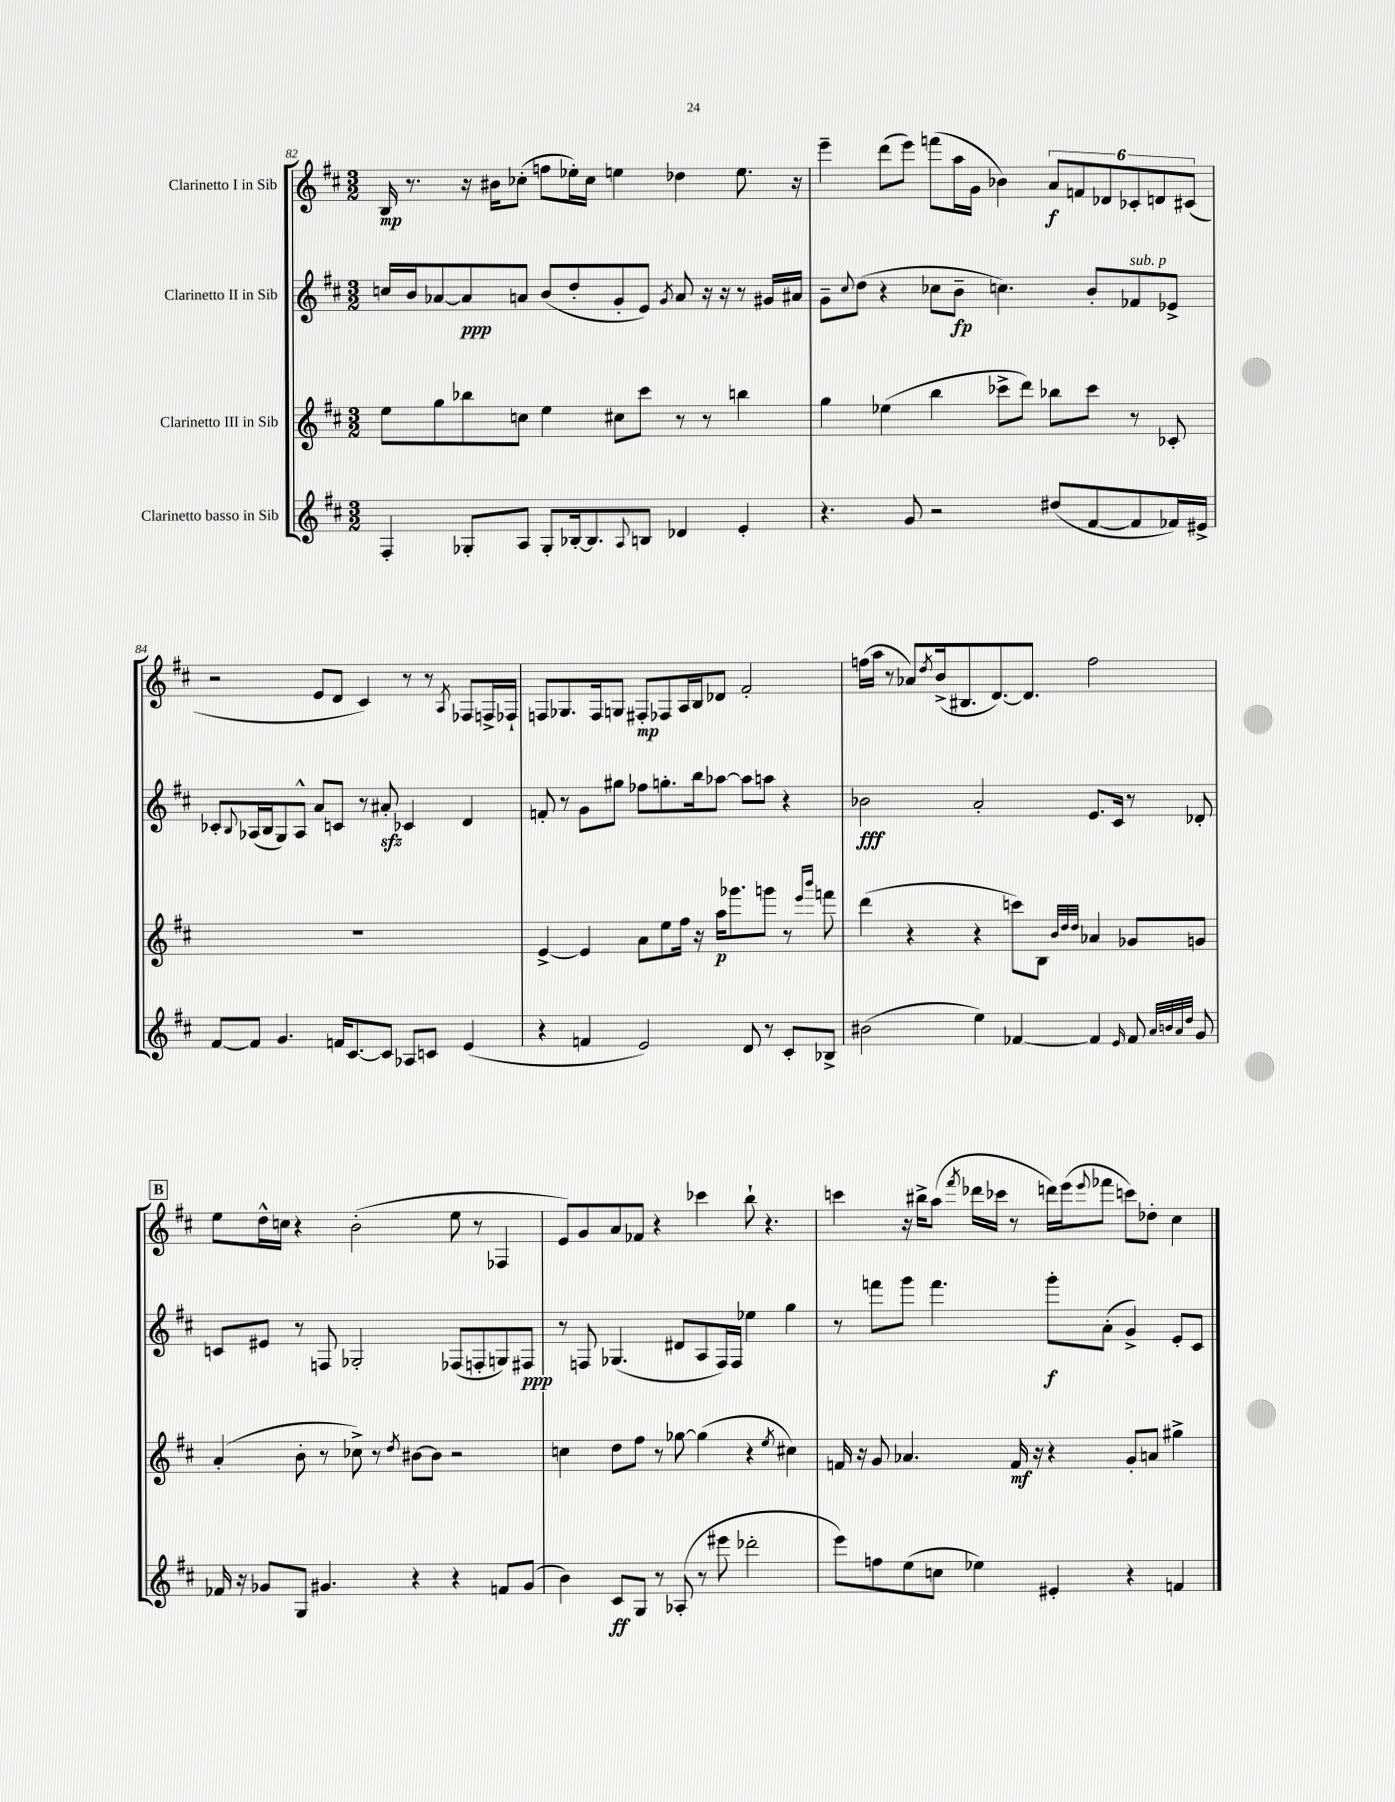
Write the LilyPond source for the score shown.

<<
\new StaffGroup <<
\new Staff = "s0" \with { instrumentName = "Clarinetto I in Sib" } {
    \clef treble \key d \major \numericTimeSignature \time 3/2
    b16\mp r8. r16 bis'16 ces''8-.( f''8 ees''16-.) ces''16 e''4 des''4 e''8. r16 |
    e'''4-- d'''8( e'''8) f'''8( a''16 g'16 bes'4) \tuplet 6/4 { a'8\f f'8 des'8 ces'8-. d'8 cis'8( } |
    r2 e'8 d'8 cis'4) r8 r8 \acciaccatura { a8 } fes8 f16-> fes16-! |
    f8 ges8. f16 g8 fis8-.\mp fes8 a16 b16 des'8 fis'2-. |
    f''16( a''16 r8 aes'8) \acciaccatura { d''8 } b'16->( bis8. d'8.~) d'8. f''2 |
    \mark \markup { \box "B" } e''8 d''16-^ c''16 r4 b'2-.( e''8 r8 fes4 |
    e'8) g'8 a'8 fes'8 r4 ces'''4 b''8-! r4. |
    c'''4 r16 bis''16-> a''8( \acciaccatura { fis'''8 } des'''16 ces'''16 r8 d'''16) e'''16( \appoggiatura { e'''8 } fes'''8 c'''8) des''8-. cis''4 \bar "|." |
}
\new Staff = "s1" \with { instrumentName = "Clarinetto II in Sib" } {
    \clef treble \key d \major \numericTimeSignature \time 3/2
    c''16 b'16 aes'8~ aes'8\ppp a'8 b'8( d''8-. g'8-. e'8) \acciaccatura { g'8 } a'8 r16 r16 r8 gis'16 ais'16 |
    g'8-- \appoggiatura { cis''8 } d''8( r4 ces''8 b'8--\fp c''4.) b'8-. fes'8^\markup { \italic "sub. p" } ees'8-> |
    ces'8-. \appoggiatura { b8 } aes16( b16 g8) aes8-^ a'8 c'8 r8 ais'8-.\sfz ces'4 d'4 |
    f'8-. r8 g'8 gis''8 fes''8 g''8.-. b''16 aes''8~ aes''8 a''8 r4 |
    bes'2\fff a'2-. e'8. cis'16 r8 des'8-. |
    \mark \markup { \box "B" } c'8 eis'8 r8 f8 ges2-. fes8( f8-. g8) fis8\ppp |
    r8 f8 ges4.( dis'8 a8 f16) f16 ees''4 g''4 |
    r8 f'''8 g'''8 f'''4. g'''8-.\f a'8-.( g'4->) e'8-. cis'8 \bar "|." |
}
\new Staff = "s2" \with { instrumentName = "Clarinetto III in Sib" } {
    \clef treble \key d \major \numericTimeSignature \time 3/2
    e''8 g''8 bes''8 c''8 e''4 cis''8 cis'''8 r8 r8 b''4 |
    g''4 ees''4( b''4 ces'''8-> d'''8) bes''8 ces'''8 r8 ces'8-. |
    R1. |
    e'4~-> e'4 a'8 e''8 fis''16 r16 a''16\p ges'''8. g'''8 r8 \grace { e'''16 b'''16 } f'''8 |
    d'''4( r4 r4 c'''8) b8 \grace { b'32 d''32 d''32 } aes'4 ges'8 g'8 |
    \mark \markup { \box "B" } a'4-.( b'8-. r8 ces''8->) r8 \acciaccatura { d''8 } bis'8~ bis'8 r2 |
    c''4 d''8 fis''8 r8 ges''8~ ges''4( r4 \acciaccatura { e''8 } cis''4) |
    f'16 r16 g'8 aes'4. f'16\mf r16 r4 g'8-. a'8 gis''4-> \bar "|." |
}
\new Staff = "s3" \with { instrumentName = "Clarinetto basso in Sib" } {
    \clef treble \key d \major \numericTimeSignature \time 3/2
    fis4-. ges8-. a8 ges8-. bes16~-. bes8. \appoggiatura { a8 } b8 des'4 e'4-. |
    r4. g'8 r2 dis''8( fis'8~ fis'8 fes'16) eis'16-> |
    fis'8~ fis'8 g'4. f'16 cis'8.~ cis'8 aes8 c'8 e'4( |
    r4 f'4 e'2) d'8 r8 cis'8-. bes8-> |
    bis'2( e''4) fes'4~ fes'4 \grace { e'16 } fes'8 \grace { a'32 b'32 a'32 d''32 } g'8 |
    \mark \markup { \box "B" } fes'16 r16 ges'8 g8 gis'4. r4 r4 f'8 gis'8( |
    b'4) cis'8\ff g8 r8 aes8-.( r8 eis'''8 des'''2-. |
    e'''8) f''8 e''8( c''8 ees''4) eis'4-. r4 f'4 \bar "|." |
}
>>
>>
\layout { \context { \Score currentBarNumber = #82 } }
